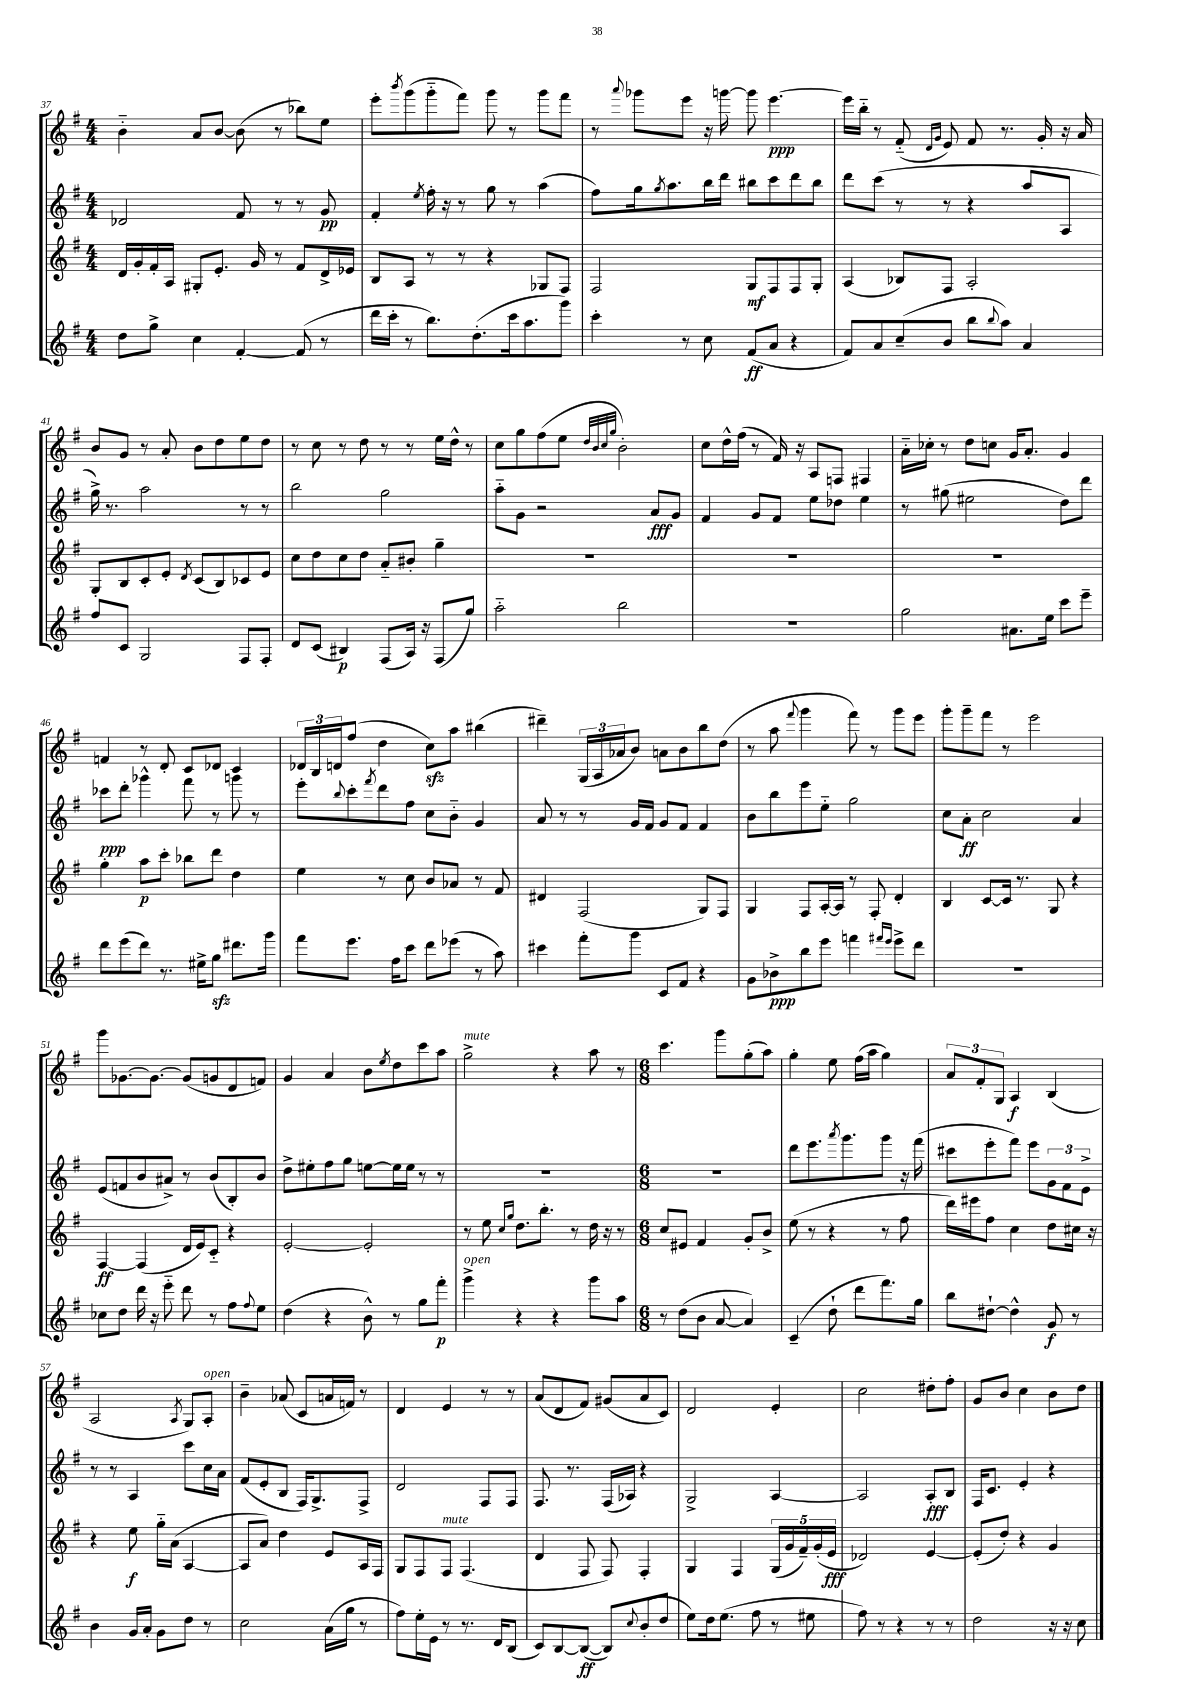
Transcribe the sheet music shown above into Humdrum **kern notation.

**kern	**kern	**kern	**kern
*staff4	*staff3	*staff2	*staff1
*clefG2	*clefG2	*clefG2	*clefG2
*k[f#]	*k[f#]	*k[f#]	*k[f#]
*M4/4	*M4/4	*M4/4	*M4/4
8dd	16d	2d-	4b'~
.	16g'	.	.
8gg^	16f#'	.	.
.	16A	.	.
4cc	8G#'	.	8a
.	8.e'	.	[8b
[4f#'	.	8f#	(8b]
.	16g	.	.
.	8r	8r	8r
(8f#]	8f#	8r	8bb-)
8r	16d^	8g	8ee
.	16e-	.	.
=	=	=	=
16ddd	8B	4f#'	8eee'
16ccc'	.	.	.
.	.	.	8qbbb
8r	8A	.	(8ggg
.	.	8qee	.
8.bb)	8r	16ff#'	8ggg'~
.	.	16r	.
.	8r	8r	8fff#)
(8.dd'	.	.	.
.	4r	8gg	8ggg
16ccc	.	8r	8r
8.aa	.	.	.
.	8G-	(4aa	8ggg
8ggg)	8F#	.	8fff#
=	=	=	=
4ccc'	2F#	8ff#)	8r
.	.	.	8qqaaa
.	.	16gg	8ggg-
.	.	8qgg	.
.	.	8.aa	.
8r	.	.	8eee
8cc	.	16bb	16r
.	.	16ddd	[16ggg
(8f#	8G	8bb#	8ggg]
8a	8F#	8ccc	[4.eee
4r	8F#	8ddd	.
.	8G'	8bb#	.
=	=	=	=
8f#)	(4A	8ddd	16eee]
.	.	.	16bb'~
8a	.	(8ccc	8r
(8cc~	8B-)	8r	(8f#'~
.	.	.	16qqd
.	.	.	16qqg
8b	8F#	8r	8e)
8bb	2A'	4r	8f#
8qqbb	.	.	.
8aa)	.	.	8.r
4a	.	8aa	.
.	.	.	16g'
.	.	8A	16r
.	.	.	16a
=	=	=	=
8ff#	8G'	16gg^)	8b
.	.	8.r	.
8c	8B	.	8g
2G	8c'	2aa	8r
.	8e'	.	8a'
.	8qd	.	.
.	(8c	.	8b
.	8B)	.	8dd
8F#	8c-	8r	8ee
8F#'	8e	8r	8dd
=	=	=	=
8d	8cc	2bb	8r
(8c	8dd	.	8cc
4B#)	8cc	.	8r
.	8dd	.	8dd
(8F#	8a'~	2gg	8r
16A)	8b#'	.	8r
16r	.	.	.
(8F#	4gg~	.	16ee
.	.	.	16dd^^
8gg)	.	.	8r
=	=	=	=
2aa'~	1r	8aa'~	8cc
.	.	8g	8gg
.	.	2r	(8ff#
.	.	.	8ee
.	.	.	32qqdd
.	.	.	32qqb
.	.	.	32qqcc
.	.	.	32qqgg
2bb	.	.	2b')
.	.	8a	.
.	.	8g	.
=	=	=	=
1r	1r	4f#	8cc
.	.	.	16dd^^
.	.	.	(16ff#
.	.	8g	8r
.	.	8f#	16f#)
.	.	.	16r
.	.	8ee	8A
.	.	8dd-	8F
.	.	4ee	4F#
=	=	=	=
2gg	1r	8r	16a'~
.	.	.	16cc-'
.	.	(8gg#	8r
.	.	2ee#	8dd
.	.	.	8cc
8.a#	.	.	16g
.	.	.	8.a'
16ee	.	.	.
8ccc	.	8dd)	4g
8eee~	.	8ddd	.
=	=	=	=
8ddd	4gg'	8ccc-	4f
(8eee	.	8ddd'	.
8ddd)	8aa	4ggg-^^	8r
8.r	8ccc'	.	8d'
.	8bb-	8fff#	8c
16ee#^	.	.	.
8gg	8ddd	8r	8d-
8.ddd#	4dd	8ggg	4c
.	.	8r	.
16ggg	.	.	.
=	=	=	=
8fff#	4ee	8eee'	24d-
.	.	.	24B
.	.	.	24d
.	.	8qqbb	.
8.eee	.	8ccc'	(8ff#
.	.	8qfff#	.
.	8r	8ddd	4dd
16ff#	.	.	.
8ccc	8cc	8ff#	.
8ddd	8b	8cc	8cc)
(8eee-	8a-	8b'~	8aa
8r	8r	4g	(4bb#
8aa)	8f#	.	.
=	=	=	=
4ccc#	4d#	8a	4ddd#~)
.	.	8r	.
8fff#'	(2F#	8r	(24G
.	.	.	24A
.	.	.	24a-
8ggg	.	16g	8b)
.	.	16f#	.
8c	.	8g	8a
8f#	.	8f#	8b
4r	8G)	4f#	8bb
.	8F#	.	(8dd
=	=	=	=
8g	4G	8b	8r
8b-^	.	8bb	8aa
.	.	.	8qqfff#
8bb	8F#	8eee	4ggg
8eee	[16A'	8ee'~	.
.	16A]	.	.
4fff	8r	2gg	8fff#)
.	8F#'	.	8r
16qqfff#	.	.	.
16qqeee	.	.	.
8eee^	4d'	.	8ggg
8ddd	.	.	8eee
=	=	=	=
1r	4B	8cc	8ggg'
.	.	8a'	8ggg~
.	[8c	2cc	8fff#
.	16c]	.	8r
.	8.r	.	.
.	.	.	2eee
.	8G	.	.
.	4r	4a	.
=	=	=	=
8cc-	[4F#	(8e	8ggg
8dd	.	8f	[8.g-
16ddd	(4F#]	8b	.
16r	.	.	8.g-_
8eee'~	.	8a#^)	.
8ddd	16d	8r	(8g-]
.	16e)	.	.
8r	8c'~	(8b	8g
8ff#	4r	8B')	8d
8qqff#	.	.	.
8ee	.	8b	8f)
=	=	=	=
(4dd	[2e'	8dd^	4g
.	.	8ee#'	.
4r	.	8ff#	4a
.	.	8gg	.
8b^^)	2e']	[8ee	8b
.	.	.	8qee
8r	.	16ee]	8dd
.	.	16ee	.
8gg	.	8r	8ccc
8fff#'	.	8r	8aa
=	=	=	=
4ggg^	8r	1r	2gg^
.	8ee	.	.
.	16qqcc	.	.
.	16qqgg	.	.
4r	8.dd	.	.
.	8.bb'	.	.
4r	.	.	4r
.	8r	.	.
8ggg	16dd	.	8aa
.	16r	.	.
8aa	8r	.	8r
=	=	=	=
*M6/8	*M6/8	*M6/8	*M6/8
8r	8cc	2.r	4.ccc
(8dd	8e#	.	.
8b	4f#	.	.
[8a	.	.	8ggg
4a])	8g'	.	(8gg'
.	8b^	.	8aa)
=	=	=	=
(4c~	(8ee	8ddd	4gg'
.	8r	8.eee	.
8dd`	4r	.	8ee
.	.	8qaaa	.
.	.	8.ggg	.
8ddd	.	.	(16ff#
.	.	.	16aa
8.fff#)	8r	8ggg	4gg)
.	8ff#	16r	.
16gg	.	(16fff#	.
=	=	=	=
8bb	16ddd)	8ccc#	12a
.	16eee#	.	.
.	.	.	12f#'
[8dd#`	8ff#	8eee'	.
.	.	.	12G
4dd#^^]	4cc	8fff#)	4A
.	.	8eee	.
8g	8dd	12g	(4B
.	.	12f#	.
8r	16cc#	.	.
.	.	12e^	.
.	16r	.	.
=	=	=	=
4b	4r	8r	2A
.	.	8r	.
16g	8ee	4A	.
16a'	.	.	.
8g	16gg'~	.	.
.	(16a	.	.
.	.	.	8qA
8dd	[4A	8ccc	8G)
8r	.	16cc	8A'
.	.	16a	.
=	=	=	=
2cc	8A]	(8f#	4b~
.	8a)	8e'	.
.	4dd	8B	(8a-
.	.	16F#)	8c
.	.	8.G^	.
(16a	8e	.	16a
16gg	.	.	16f)
8r	16A	8F#^	8r
.	16F#	.	.
=	=	=	=
8ff#)	8G	2d	4d
16ee'	8F#	.	.
16e	.	.	.
8r	8F#	.	4e
8.r	(4.F#	.	.
.	.	8F#	8r
16d	.	.	.
(8B	.	8F#	8r
=	=	=	=
8c)	4d	8.F#	(8a
[8B	.	.	8d
.	.	8.r	.
(8B_	8F#	.	8f#)
8B])	8F#)	(16F#	(8g#
.	.	16A-)	.
8qqcc	.	.	.
(8b'	4F#'	4r	8a
8dd	.	.	8c)
=	=	=	=
8ee)	4G	2G^	2d
16dd	.	.	.
(8.ee	.	.	.
.	4F#	.	.
8ff#	.	.	.
8r	(20G	[4A	4e'
.	20g	.	.
.	20f#~)	.	.
8ee#	.	.	.
.	(20g'	.	.
.	20e	.	.
=	=	=	=
8ff#)	2d-)	2A]	2cc
8r	.	.	.
4r	.	.	.
8r	[4e	8A'	8dd#'
8r	.	8B	8ff#'
=	=	=	=
2dd	(8e']	16F#	8g
.	.	8.c	.
.	8dd')	.	8b
.	4r	4e'	4cc
16r	4g	4r	8b
16r	.	.	.
8cc	.	.	8dd
==	==	==	==
*-	*-	*-	*-
